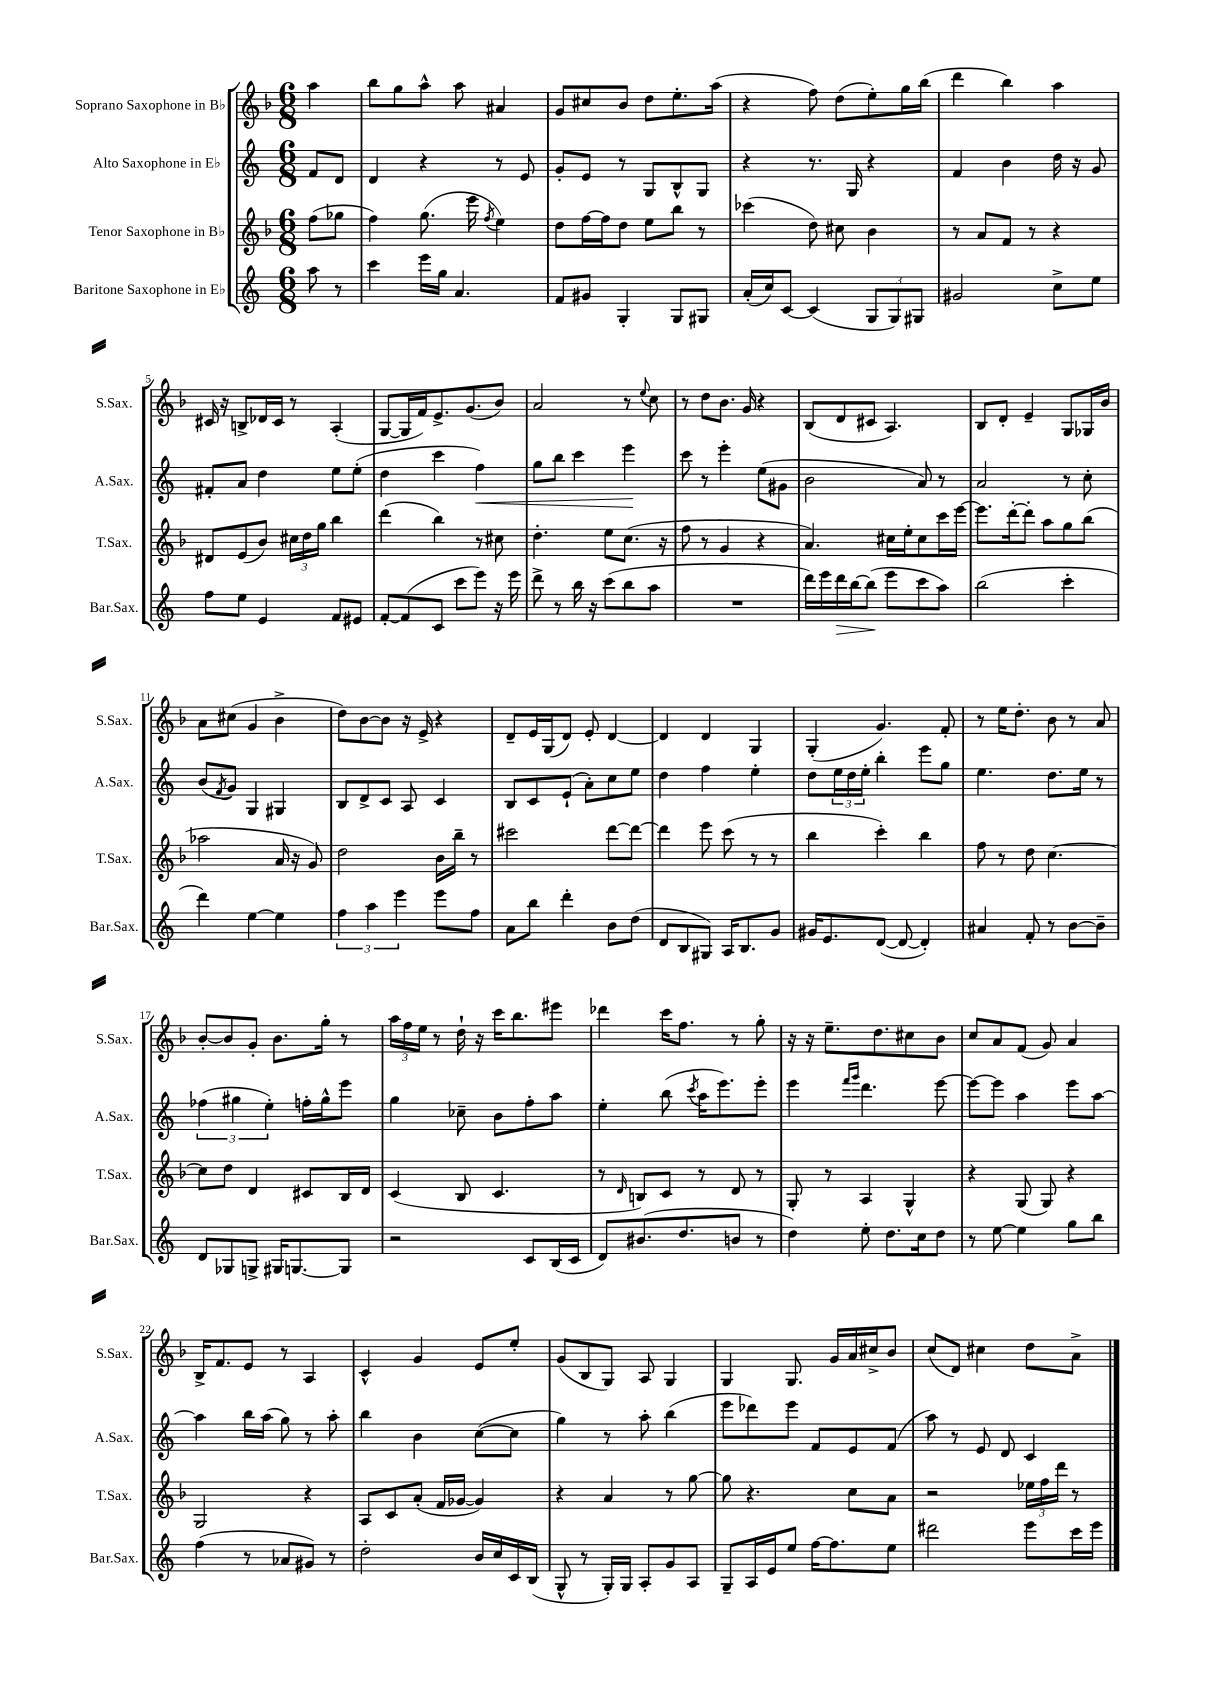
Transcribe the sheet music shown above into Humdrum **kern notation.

**kern	**dynam	**kern	**kern	**dynam	**kern
*part4	*part4	*part3	*part2	*part2	*part1
*staff4	*staff4	*staff3	*staff2	*staff2	*staff1
*I"Baritone Saxophone in E♭	*	*I"Tenor Saxophone in B♭	*I"Alto Saxophone in E♭	*	*I"Soprano Saxophone in B♭
*I'Bar.Sax.	*	*I'T.Sax.	*I'A.Sax.	*	*I'S.Sax.
*clefG2	*	*clefG2	*clefG2	*	*clefG2
*k[]	*	*k[b-]	*k[]	*	*k[b-]
*M6/8	*	*M6/8	*M6/8	*	*M6/8
=	=	=	=	=	=
8aa\	.	(8ff\L	8f/L	.	4aa\
8r	.	8gg-X\J	8d/J	.	.
=1	=1	=1	=1	=1	=1
4ccc\	.	4ff\)	4d/	.	8bb-\L
.	.	.	.	.	8gg\
16eee\LL	.	(8.gg\	4r	.	8aa^^\J
16gg\JJ	.	.	.	.	.
4.a/	.	.	.	.	8aa\
.	.	16eee\	.	.	.
.	.	8qff/	.	.	.
.	.	4ee\)	8r	.	4a#X/
.	.	.	8e/	.	.
=2	=2	=2	=2	=2	=2
8f/L	.	8dd\L	8g'/L	.	8g/L
8g#X/J	.	[16ff\L	8e/J	.	8cc#X/
.	.	16ff\J]	.	.	.
4G'/	.	8dd\J	8r	.	8b-/J
.	.	8ee\L	8G/L	.	8dd\L
8G/L	.	8bb-\J	8B^^/	.	8.ee'\
8G#X/J	.	8r	8G/J	.	.
.	.	.	.	.	(16aa\Jk
=3	=3	=3	=3	=3	=3
(16a'/LL	.	(4ccc-X\	4r	.	4r
16cc/J)	.	.	.	.	.
[8c/J	.	.	.	.	.
(4c/]	.	8dd\)	8.r	.	8ff\)
.	.	8cc#X\	.	.	(8dd\L
.	.	.	16G/	.	.
12G/L	.	4b-\	4r	.	8ee'\)
12G/)	.	.	.	.	.
.	.	.	.	.	16gg\L
12G#X/J	.	.	.	.	.
.	.	.	.	.	(16bb-\JJ
=4	=4	=4	=4	=4	=4
2g#X/	.	8r	4f/	.	4ddd\
.	.	8a/L	.	.	.
.	.	8f/J	4b\	.	4bb-\)
.	.	8r	.	.	.
8cc^\L	.	4r	16dd\	.	4aa\
.	.	.	16r	.	.
8ee\J	.	.	8g/	.	.
!!LO:LB:g=z
=5	=5	=5	=5	=5	=5
8ff\L	.	8d#X/L	8f#X'/L	.	16c#X/
.	.	.	.	.	16r
8ee\J	.	(8e/	8a/J	.	8Bn^/L
4e/	.	8b-/J)	4dd\	.	16d-X/L
.	.	.	.	.	16c#/JJ
.	.	24cc#X\LL	.	.	8r
.	.	24dd\	.	.	.
.	.	24gg\JJ	.	.	.
8f/L	.	4bb-\	8ee\L	.	(4A'/
8e#X/J	.	.	(8ee'\J	.	.
=6	=6	=6	=6	=6	=6
[8f'/L	.	(4ddd\	4dd\	.	[8G/L
(8f/]	.	.	.	.	16G/L]
.	.	.	.	.	16f/J)
8c/J	.	4bb-\)	4ccc\	.	8.e^/
8ccc\L	.	.	.	.	.
.	.	.	.	.	(8.g/
!	!	!	!	!LO:HP:b	!
8eee\J)	.	8r	4ff\)	<	.
16r	.	8cc#X\	.	.	8b-/J)
16eee\	.	.	.	.	.
=7	=7	=7	=7	=7	=7
8ddd^\	.	4.dd'\	8gg\L	.	2a/
8r	.	.	8bb\J	.	.
16bb\	.	.	4ccc\	.	.
16r	.	.	.	.	.
(8ccc\L	.	8ee\L	.	.	.
8bb\	.	(8.cc\J	4eee\	.	8r
.	.	.	.	.	8qqee/
8aa\J	.	.	.	.	8cc\
.	.	16r	.	.	.
.	.	.	.	[	.
=8	=8	=8	=8	=8	=8
2.r	.	8ff\	8ccc\	.	8r
.	.	8r	8r	.	8dd\L
.	.	4g/	4eee'\	.	8.b-\J
.	.	.	.	.	16g/
.	.	4r	(8ee\L	.	4r
.	.	.	8g#X\J	.	.
=9	=9	=9	=9	=9	=9
16ddd\LL)	.	4.a/)	2b\	.	(8B-/L
16eee\	.	.	.	.	.
!	!LO:HP:b	!	!	!	!
16ddd\	>	.	.	.	8d/
[16bb\J	.	.	.	.	.
(8bb\J]	.	.	.	.	8c#X/J
8eee\L	]	16cc#X\LL	.	.	4.A/)
.	.	16ee'\J	.	.	.
8ccc\	.	8cc#\	8a/)	.	.
8aa\J)	.	16ccc\L	8r	.	.
.	.	[16eee\JJ	.	.	.
=10	=10	=10	=10	=10	=10
(2bb\	.	8.eee\L]	2a/	.	8B-/L
.	.	.	.	.	8d'/J
.	.	[16ddd'\k	.	.	.
.	.	8ddd'\J]	.	.	4e~/
.	.	8aa\L	.	.	.
4ccc'\	.	8gg\	8r	.	8G/L
.	.	(8bb-\J	8cc'\	.	16G-X/L
.	.	.	.	.	16b-/JJ
!!LO:LB:g=z
=11	=11	=11	=11	=11	=11
4ddd\)	.	2aa-X\	(8b/L	.	8a\L
.	.	.	8qf/	.	.
.	.	.	8g/J)	.	(8cc#X\J
[4ee\	.	.	4G/	.	4g/
4ee\]	.	16a/	4G#X/	.	4b-^\
.	.	16r	.	.	.
.	.	8g/)	.	.	.
=12	=12	=12	=12	=12	=12
6ff\	.	2dd\	8B/L	.	8dd\L)
.	.	.	8d^/	.	[8b-\
6aa\	.	.	.	.	.
.	.	.	8c/J	.	8b-\J]
6eee\	.	.	.	.	.
.	.	.	8A/	.	16r
.	.	.	.	.	16e^/
8eee\L	.	16b-\LL	4c/	.	4r
.	.	16bb-~\JJ	.	.	.
8ff\J	.	8r	.	.	.
=13	=13	=13	=13	=13	=13
8a\L	.	2ccc#X\	8B/L	.	8d~/L
8bb\J	.	.	8c/	.	16e/L
.	.	.	.	.	(16G/J
4ddd'\	.	.	(8e`/J	.	8d/J)
.	.	.	8a'\L)	.	8e'/
8b\L	.	[8ddd\L	8cc\	.	[4d/
(8dd\J	.	8ddd\J_	8ee\J	.	.
=14	=14	=14	=14	=14	=14
8d/L	.	4ddd\]	4dd\	.	4d/]
8B/	.	.	.	.	.
8G#X/J)	.	8eee\	4ff\	.	4d/
16A/KL	.	(8ccc\	.	.	.
8.B/	.	.	.	.	.
.	.	8r	4ee'\	.	4G/
8g/J	.	8r	.	.	.
=15	=15	=15	=15	=15	=15
16g#X/KL	.	4bb-\	8dd\L	.	(4G'/
8.e/	.	.	.	.	.
.	.	.	24ee\L	.	.
.	.	.	24dd\	.	.
.	.	.	24ee'\JJ	.	.
([8d/J	.	4ccc'\)	4bb'\	.	4.g/)
8d/_	.	.	.	.	.
4d'/])	.	4bb-\	8eee\L	.	.
.	.	.	8gg\J	.	8f'/
=16	=16	=16	=16	=16	=16
4a#X/	.	8ff\	4.ee\	.	8r
.	.	8r	.	.	16ee\KL
.	.	.	.	.	8.dd'\J
8f'/	.	8dd\	.	.	.
8r	.	[4.cc\	8.dd\L	.	8b-\
[8b\L	.	.	.	.	8r
.	.	.	16ee\Jk	.	.
8b~\J]	.	.	8r	.	8a/
!!LO:LB:g=z
=17	=17	=17	=17	=17	=17
8d/L	.	8cc\L]	(6ff-X\	.	[8b-'/L
8G-X/	.	8dd\J	.	.	8b-/]
.	.	.	6gg#X\	.	.
8Gn^/J	.	4d/	.	.	8g'/J
.	.	.	6ee'\)	.	.
16G#X/KL	.	.	.	.	8.b-\L
[8.Gn/	.	.	.	.	.
.	.	8c#X/L	16ffn'\LL	.	.
.	.	.	16gg#^^\J	.	16gg'\Jk
8G/J]	.	16B-/L	8eee\J	.	8r
.	.	16d/JJ	.	.	.
=18	=18	=18	=18	=18	=18
2r	.	(4c/	4gg\	.	24aa\LL
.	.	.	.	.	24ff\
.	.	.	.	.	24ee\JJ
.	.	.	.	.	8r
.	.	8B-/	8cc-X~\	.	16dd`\
.	.	.	.	.	16r
.	.	4.c/	8b\L	.	16ccc\KL
.	.	.	.	.	8.bb-\
8c/L	.	.	8ff'\	.	.
(16B/L	.	.	8aa\J	.	8eee#X\J
16c/JJ	.	.	.	.	.
=19	=19	=19	=19	=19	=19
8d/L)	.	8r	4ee'\	.	4ddd-X\
.	.	16qqd/	.	.	.
(8.b#X/	.	8Bn/L)	.	.	.
.	.	8c/J	(8bb\	.	16ccc\KL
8.dd/	.	.	.	.	8.ff\J
.	.	.	8qccc/	.	.
.	.	8r	16aa\KL	.	.
.	.	.	8.eee\)	.	.
8bn/J	.	8d/	.	.	8r
8r	.	8r	8eee'\J	.	8gg'\
=20	=20	=20	=20	=20	=20
4dd\)	.	8G'/	4eee\	.	16r
.	.	.	.	.	16r
.	.	8r	.	.	8.ee~\L
.	.	.	16qqfff/LL	.	.
.	.	.	16qqggg/JJ	.	.
8ee'\	.	4A/	4.ddd\	.	.
.	.	.	.	.	8.dd\
8.dd\L	.	.	.	.	.
.	.	4G^^/	.	.	8cc#X\
16cc\k	.	.	.	.	.
8dd\J	.	.	[8eee\	.	8b-\J
=21	=21	=21	=21	=21	=21
8r	.	4r	8eee\L_	.	8cc/L
[8ee\	.	.	8eee\J]	.	8a/
4ee\]	.	(8G/	4aa\	.	(8f/J
.	.	8G/)	.	.	8g/)
8gg\L	.	4r	8eee\L	.	4a/
8bb\J	.	.	[8aa\J	.	.
!!LO:LB:g=z
=22	=22	=22	=22	=22	=22
(4ff\	.	2G/	4aa\]	.	16B-^/KL
.	.	.	.	.	8.f/
8r	.	.	16bb\LL	.	8e/J
.	.	.	(16aa\JJ	.	.
8a-X/L	.	.	8gg\)	.	8r
8g#X/J)	.	4r	8r	.	4A/
8r	.	.	8aa'\	.	.
=23	=23	=23	=23	=23	=23
2dd'\	.	8A/L	4bb\	.	4c^^/
.	.	8c/	.	.	.
.	.	(8a'/J	4b\	.	4g/
.	.	16f/LL	.	.	.
.	.	[16g-X/JJ	.	.	.
16b/LL	.	4g-/])	([8cc\L	.	8e/L
16cc/	.	.	.	.	.
16c/	.	.	8cc\J]	.	8ee'/J
(16B/JJ	.	.	.	.	.
=24	=24	=24	=24	=24	=24
8G^^/	.	4r	4gg\)	.	(8g/L
8r	.	.	.	.	8B-/
16G'/LL)	.	4a/	8r	.	8G/J)
16G/JJ	.	.	.	.	.
8A'/L	.	.	8aa'\	.	8A/
8g/	.	8r	(4bb\	.	4G/
8A/J	.	[8gg\	.	.	.
=25	=25	=25	=25	=25	=25
8G~/L	.	8gg\]	8eee\L	.	4G/
16A/L	.	4.r	8ddd-X\)	.	.
16e/J	.	.	.	.	.
8ee/J	.	.	8eee\J	.	8.G/
[16ff\KL	.	.	8f/L	.	.
8.ff\]	.	.	.	.	16g/LL
.	.	8cc\L	8e/	.	16a/
.	.	.	.	.	16cc#X^/J
8ee\J	.	8a\J	(8f/J	.	8b-/J
=26	=26	=26	=26	=26	=26
2ddd#X\	.	2r	8aa\)	.	(8cc/L
.	.	.	8r	.	8d/J)
.	.	.	8e/	.	4cc#X\
.	.	.	8d/	.	.
8eee\L	.	24ee-X\LL	4c/	.	8dd\L
.	.	24ff\	.	.	.
.	.	24ddd\JJ	.	.	.
16ccc\L	.	8r	.	.	8a^\J
16eee\JJ	.	.	.	.	.
==	==	==	==	==	==
*-	*-	*-	*-	*-	*-
